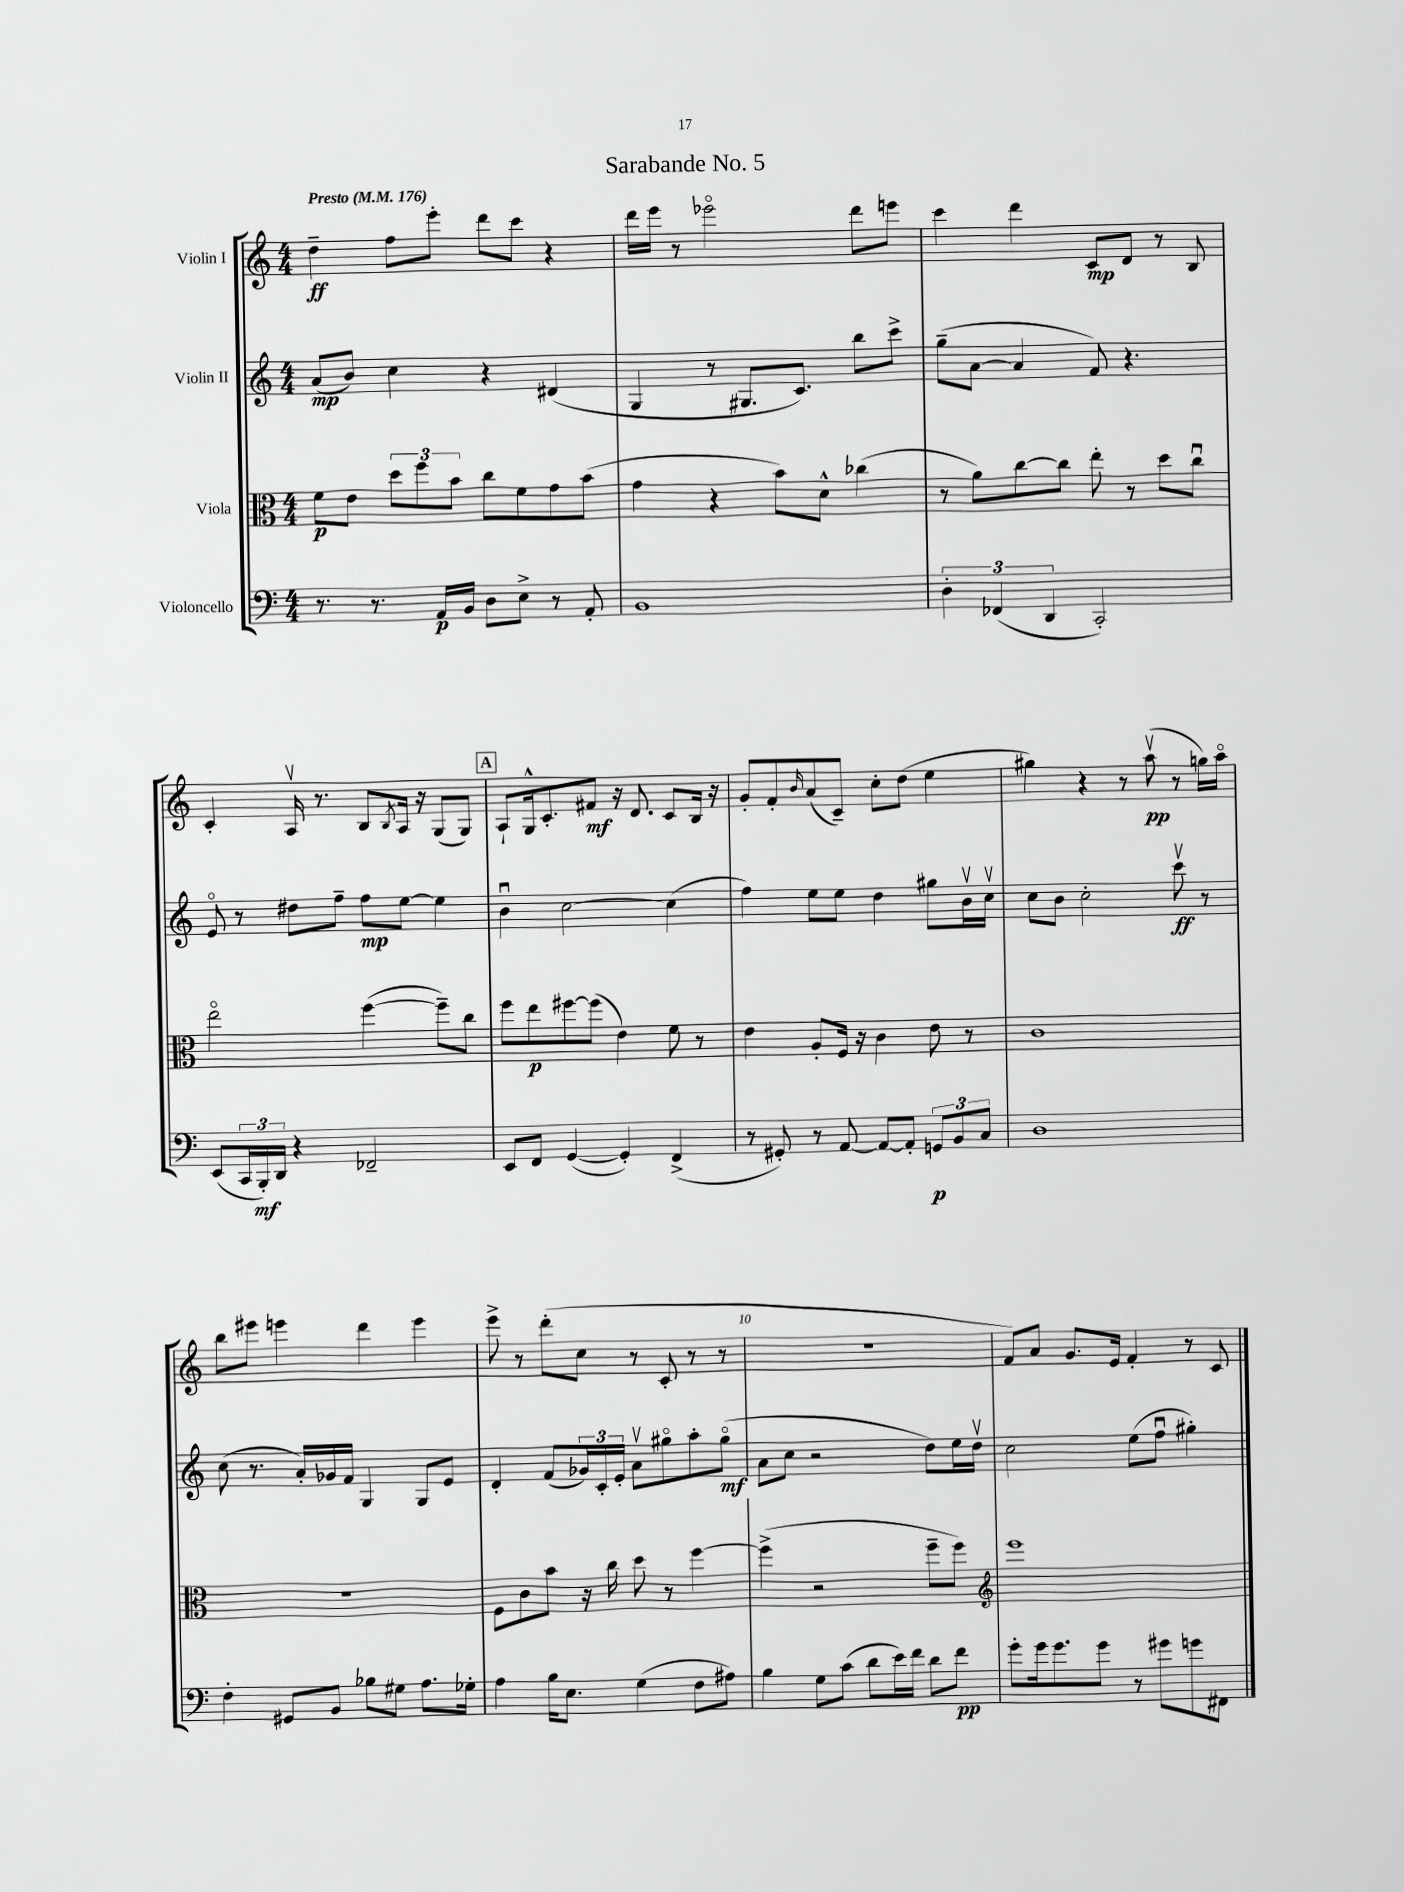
\header { title = "Sarabande No. 5" }
<<
\new StaffGroup <<
\new Staff = "s0" \with { instrumentName = "Violin I" } {
    \clef treble \key c \major \numericTimeSignature \time 4/4 \tempo "Presto" 4 = 176
    d''4--\ff f''8 e'''8-. d'''8 c'''8 r4 |
    d'''16 e'''16 r8 ees'''2\flageolet d'''8 e'''8 |
    c'''4 d'''4 c'8\mp d'8 r8 b8 |
    c'4-. a16\upbow r8. b8 \acciaccatura { b8 } a16 r16 g8( g8) |
    \mark \markup { \box "A" } a8-! g16-^ c'8.-. fis'8\mf r16 d'8. c'8 b16 r16 |
    g'8-. f'8-. \grace { b'16 } a'8( c'8--) c''8-. d''8( e''4 |
    gis''4) r4 r8 a''8\upbow\pp( r8 g''16) a''16\flageolet |
    b''8 eis'''8 e'''4 d'''4 e'''4 |
    e'''8-> r8 d'''8-.( c''8 r8 c'8-. r8 r8 |
    r1 |
    f'8) a'8 g'8. e'16 f'4-. r8 c'8 \bar "|." |
}
\new Staff = "s1" \with { instrumentName = "Violin II" } {
    \clef treble \key c \major \numericTimeSignature \time 4/4
    a'8\mp( b'8) c''4 r4 dis'4( |
    g4 r8 gis8. c'8.) b''8 c'''8-> |
    g''8--( a'8~ a'4 f'8) r4. |
    e'8\flageolet r8 dis''8 f''8-- f''8\mp e''8~ e''4 |
    \mark \markup { \box "A" } b'4\downbow c''2~ c''4( |
    f''4) e''8 e''8 d''4 gis''8 b'16\upbow c''16\upbow |
    c''8 b'8 c''2-. c'''8\upbow\ff r8 |
    c''8( r8. a'16-.) ges'16 f'16 g4 g8 e'8 |
    d'4-. f'8( \tuplet 3/2 { ges'16) c'16-. e'16-. } a'8\upbow gis''8\flageolet a''8-. gis''8\flageolet\mf( |
    a'8 c''8 r2 d''8) e''16 d''16\upbow |
    c''2 e''8( f''8\downbow gis''4-.) \bar "|." |
}
\new Staff = "s2" \with { instrumentName = "Viola" } {
    \clef alto \key c \major \numericTimeSignature \time 4/4
    f'8\p e'8 \tuplet 3/2 { d''8 f''8 b'8 } c''8 f'8 g'8 b'8( |
    g'4 r4 b'8) d'8-^ ces''4( |
    r8 a'8) c''8~ c''8 e''8-. r8 d''8 c''8\downbow |
    e''2\flageolet f''4~( f''8--) c''8 |
    \mark \markup { \box "A" } f''8 e''8\p fis''8~ fis''8( e'4) f'8 r8 |
    e'4 a8-. f16 r16 c'4 e'8 r8 |
    c'1 |
    R1 |
    f8 c'8 b'8 r16 c''16 d''8 r8 f''4~ |
    f''4->( r2 f''8-- f''8) |
    \clef treble e'''1 \bar "|." |
}
\new Staff = "s3" \with { instrumentName = "Violoncello" } {
    \clef bass \key c \major \numericTimeSignature \time 4/4
    r8. r8. a,16\p b,16 d8 e8-> r8 a,8-. |
    b,1 |
    \tuplet 3/2 { d4-. fes,4( d,4 } c,2-.) |
    e,8( \tuplet 3/2 { c,16 b,,16-.\mf) d,16 } r4 fes,2-- |
    \mark \markup { \box "A" } e,8 f,8 g,4~( g,4-.) f,4->( |
    r8 gis,8-.) r8 a,8~ a,8~ a,8-. \tuplet 3/2 { g,8\p b,8 c8 } |
    d1 |
    f4-. gis,8 b,8 bes8 gis8 a8. ges16-. |
    a4 b16 e8. g4( f8 ais8) |
    b4 g8 c'8( d'8 e'16) f'16 d'8 f'8\pp |
    g'8-. g'16 g'8. g'8 r8 gis'8 g'8 fis,8 \bar "|." |
}
>>
>>
\layout { \context { \Score \override BarNumber.break-visibility = ##(#f #t #t) barNumberVisibility = #(every-nth-bar-number-visible 5) } }
